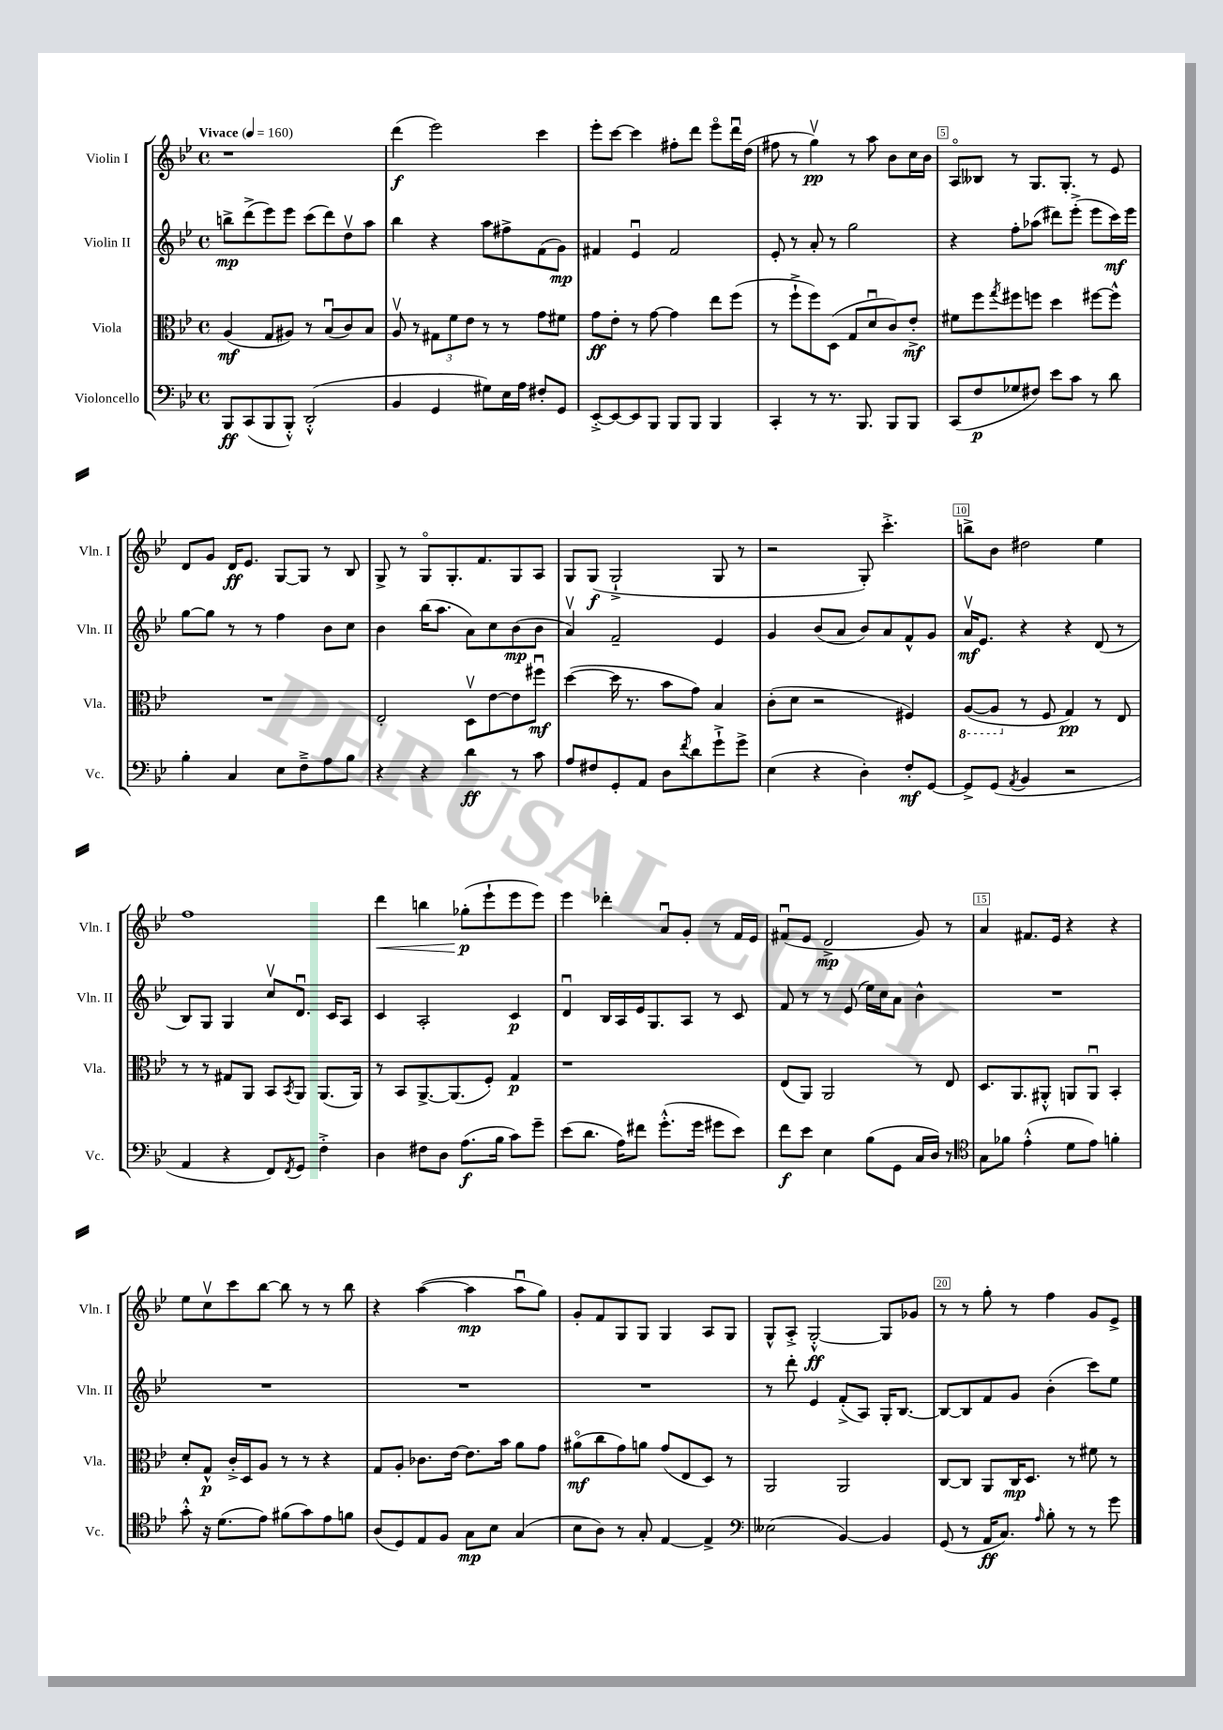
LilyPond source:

<<
\new StaffGroup <<
\new Staff = "s0" \with { instrumentName = "Violin I" shortInstrumentName = "Vln. I" } {
    \clef treble \key bes \major \defaultTimeSignature \time 4/4 \tempo "Vivace" 4 = 160
    r1 |
    d'''4\f( ees'''2) c'''4 |
    ees'''8-. c'''8~ c'''4 fis''8-. d'''8 ees'''8\flageolet d'''16\downbow d''16( |
    fis''8 r8 g''4\upbow\pp) r8 a''8 bes'8 c''16 bes'16 |
    a8\flageolet beses8 r8 g8. g8.-. r8 ees'8 |
    d'8 g'8 d'16\ff ees'8. g8~ g8 r8 bes8 |
    g8-> r8 g8\flageolet g8.-. f'8. g8 a8 |
    g8 g8\f( g2-!-> g8 r8 |
    r2 g8-.) c'''4.-.-> |
    b''8-> bes'8 dis''2 ees''4 |
    f''1 |
    d'''4\< b''4 ges''8-.\p\!( ees'''8-! ees'''8 ees'''8) |
    ees'''4 des'''4-. a'8\downbow g'8-. r8 f'16 ees'16 |
    fis'8\downbow( ees'8 d'2->\mp g'8) r8 |
    a'4 fis'8. ees'16 r4 r4 |
    ees''8 c''8\upbow c'''8 bes''8~ bes''8 r8 r8 bes''8 |
    r4 a''4~( a''4\mp a''8\downbow g''8) |
    g'8-. f'8 g8 g8 g4 a8 g8 |
    g8-^ a8-.-> g2~-.-^\ff g8 ges'8 |
    r8 r8 g''8-. r8 f''4 g'8 ees'8-> \bar "|." |
}
\new Staff = "s1" \with { instrumentName = "Violin II" shortInstrumentName = "Vln. II" } {
    \clef treble \key bes \major \defaultTimeSignature \time 4/4
    b''8->\mp d'''8->( ees'''8) ees'''8 c'''8( d'''8) d''8\upbow a''8 |
    bes''4 r4 a''8 fis''8-> f'8( g'8\mp) |
    fis'4 ees'4\downbow fis'2 |
    ees'8-. r8 a'8-. r8 g''2 |
    r4 f''8-. aes''8( dis'''8) ees'''8-.->( ees'''8 c'''16\mf) ees'''16 |
    g''8~ g''8 r8 r8 f''4 bes'8 c''8 |
    bes'4 bes''16( a''8. a'8) c''8 bes'8\mp( bes'8 |
    a'4\upbow) f'2-- ees'4 |
    g'4 bes'8( a'8 bes'8) a'8 f'8-^ g'8 |
    a'16\upbow\mf ees'8. r4 r4 d'8( r8 |
    bes8) g8 g4 c''8\upbow d'8.\downbow c'16 a8 |
    c'4 a2-. c'4\p |
    d'4\downbow bes16 a16 ees'16 g8. a8 r8 c'8 |
    f'8 r8 r8 ees'8( ees''16) c''16 a'8 bes'4-^ |
    R1 |
    R1 |
    R1 |
    R1 |
    r8 d'''8-. ees'4 f'8-.->( a8) g16-. bes8.~ |
    bes8~ bes8 f'8 g'8 bes'4-.( c'''8) ees''8 \bar "|." |
}
\new Staff = "s2" \with { instrumentName = "Viola" shortInstrumentName = "Vla." } {
    \clef alto \key bes \major \defaultTimeSignature \time 4/4
    a4\mf( g8 ais8) r8 bes8\downbow( c'8) bes8 |
    a8\upbow r8 \tuplet 3/2 { gis8 f'8 ees'8 } r8 r8 g'8 fis'8 |
    g'8\ff ees'8-. r8 g'8~ g'4 ees''8 f''8( |
    r8 f''8-!-> f''8) d8( g8 d'8\downbow c'8) ees'8-.->\mf |
    fis'8 f''8 \acciaccatura { g''8 } fis''8 f''8 d''4 fis''8~ fis''8-^ |
    R1 |
    ees2-. d8\upbow ees'8~ ees'8 fis''8\downbow\mf |
    d''4~( d''16 r8. bes'8 g'8) bes4 |
    c'8-.( d'8 r2 fis4) |
    \ottava #-1 a,8~( a,8 \ottava #0 r8 f8 g4\pp) r8 ees8 |
    r8 r8 gis8 a,8 bes,8 \acciaccatura { bes,8 } a,8 a,8.( a,16) |
    r8 bes,8 a,8.~-> a,8.( f8-.) g4\p |
    r1 |
    ees8( a,8) a,2 r8 ees8 |
    d8. a,8. ais,8-.-^ a,8 a,8\downbow bes,4-. |
    d'8-. g8-^\p c'16-.-> d16 a8 r8 r8 r4 |
    g8 a8-. ces'8. ees'16~ ees'8. bes'16 a'8 g'8 |
    ais'8\flageolet\mf( c''8 g'8) a'8 g'8( ees8 d8) r8 |
    a,2 a,2 |
    c8~ c8 a,8 c16\mp d8. r8 fis'8 r8 \bar "|." |
}
\new Staff = "s3" \with { instrumentName = "Violoncello" shortInstrumentName = "Vc." } {
    \clef bass \key bes \major \defaultTimeSignature \time 4/4
    bes,,8\ff c,8( bes,,8 bes,,8-.-^) d,2-.-^( |
    bes,4 g,4 gis8) ees16 a16 fis8-. g,8 |
    ees,8~-.-> ees,8~ ees,8 bes,,8 bes,,8 bes,,8 bes,,4 |
    c,4-. r8 r8. bes,,8. bes,,8 bes,,8 |
    c,8( f8\p ges8 fis8) ees'8 c'8 r8 d'8 |
    bes4-. c4 ees8 f8---> a8 bes8 |
    r4 r4 d'4\ff r8 c'8 |
    a8 fis8 g,8-. a,8 d8 \acciaccatura { f'8 } d'8 g'8-!-> g'8-> |
    ees4( r4 d4-.) f8-.\mf g,8~ |
    g,8-> g,8( \acciaccatura { a,8 } bes,4 r2 |
    a,4 r4 f,8) \acciaccatura { f,8 } g,8 f4-.-> |
    d4 fis8 d8 a8.\f( bes16 c'8) g'8-- |
    ees'8( d'8. a16) fis'8 g'8.-.-^( g'16 gis'8 ees'8) |
    f'8\f ees'8 ees4 bes8( g,8 c16 d16) r8 |
    \clef tenor g8 fes'8 ees'4-.-^( d'8 ees'8) f'4-. |
    g'8-.-^ r16 d'8.( ees'8) fis'8( g'8) ees'8 f'8 |
    a8( d8) ees8 f8 g8\mp bes8 g4( |
    bes8 a8) r8 g8-. ees4~ ees4-> |
    \clef bass eeses2( bes,4~) bes,4 |
    g,8( r8 a,16\ff c8.) \grace { a16 } bes8-. r8 r8 g'8 \bar "|." |
}
>>
>>
\layout { \context { \Score \override BarNumber.break-visibility = ##(#f #t #t) barNumberVisibility = #(every-nth-bar-number-visible 5) \override BarNumber.stencil = #(make-stencil-boxer 0.1 0.3 ly:text-interface::print) } }
